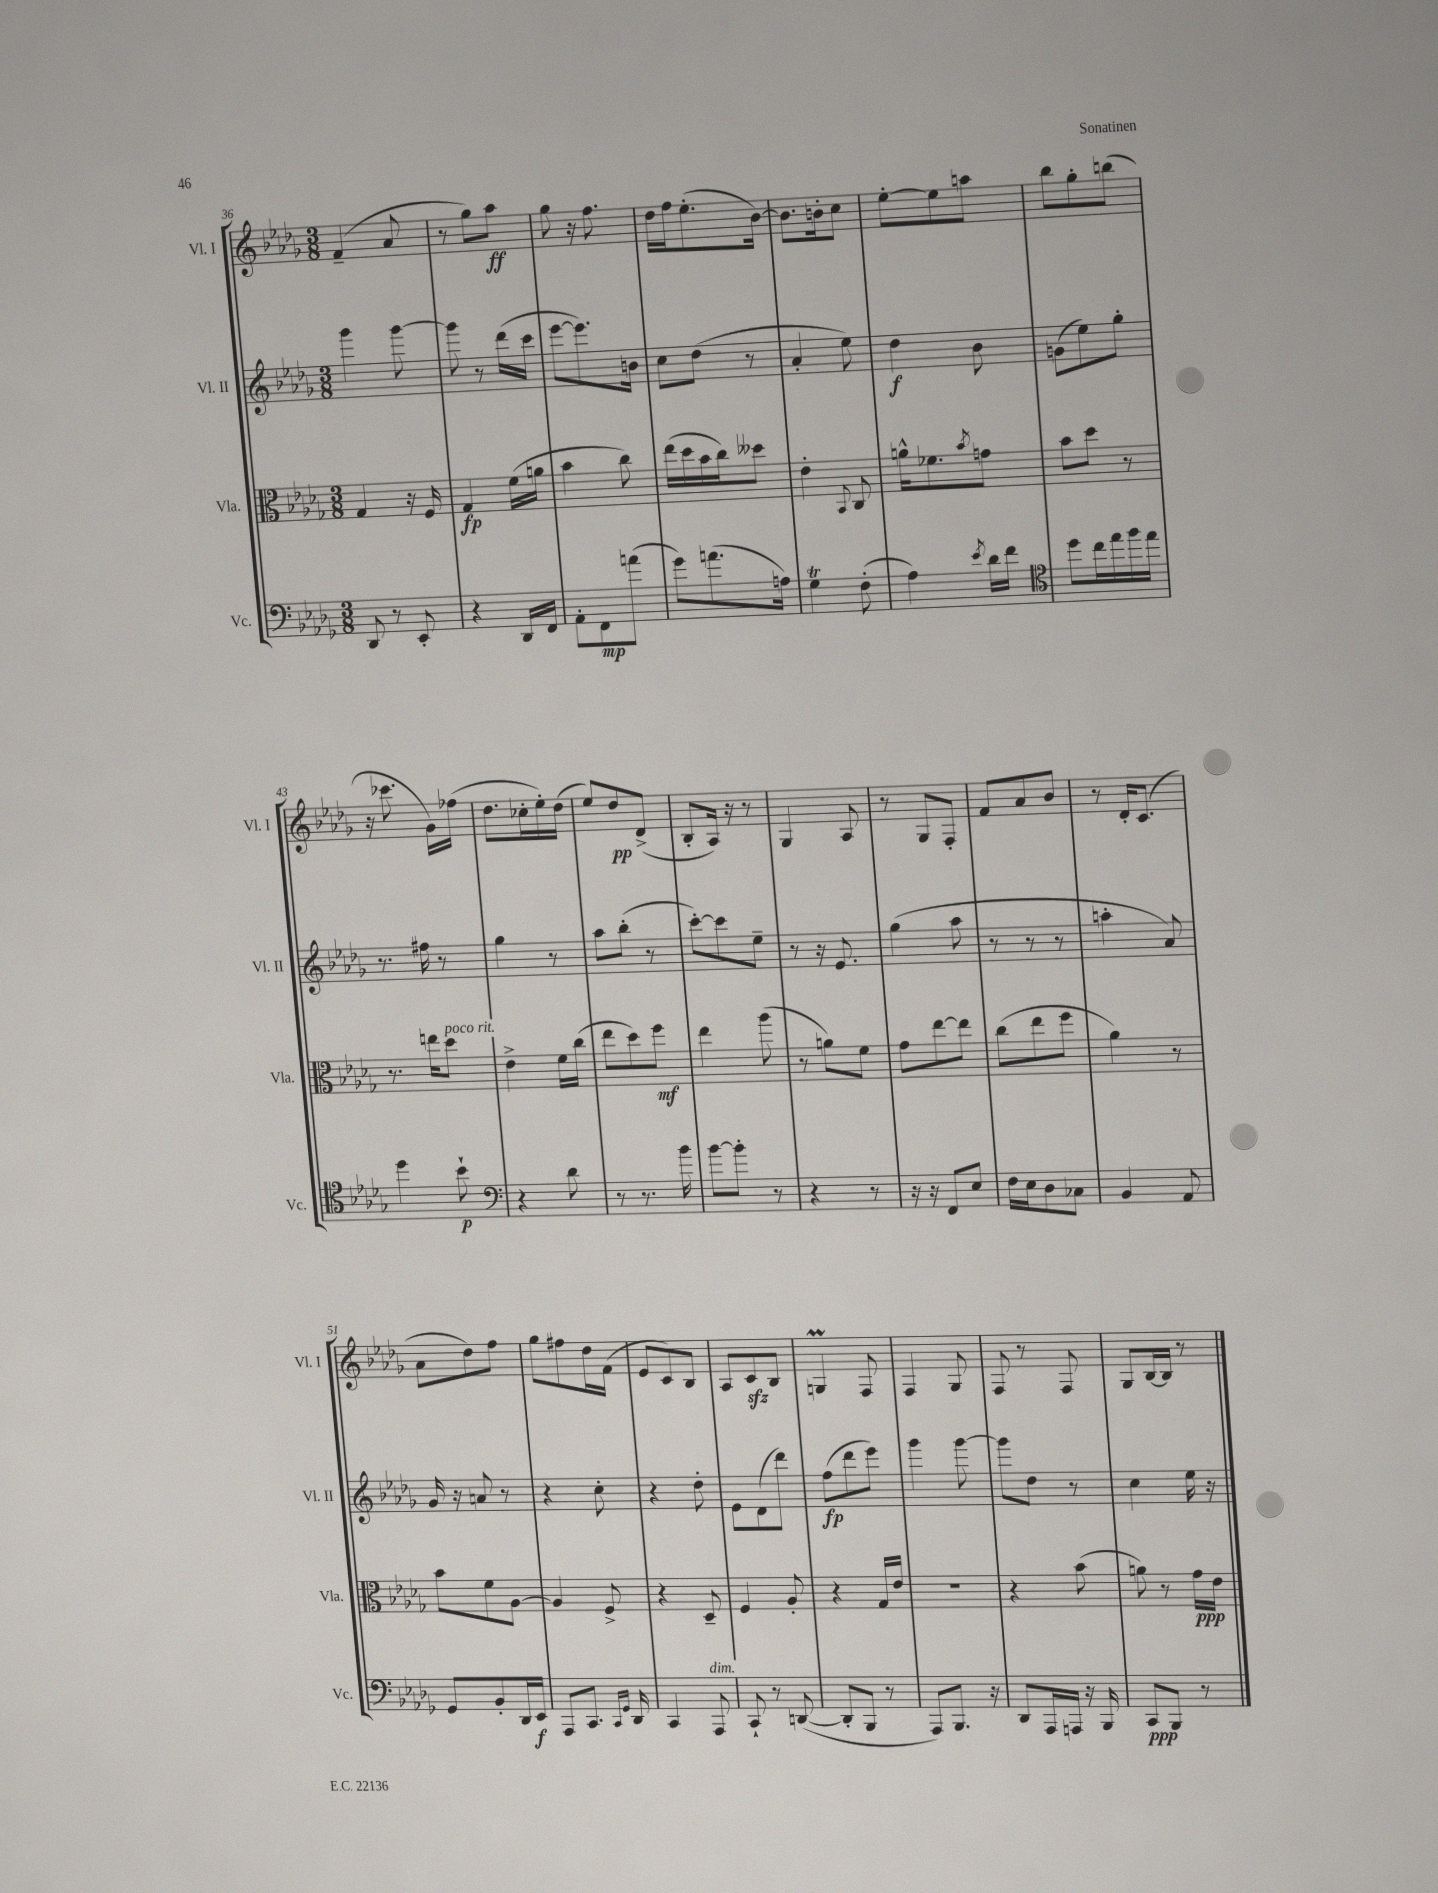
<<
\new StaffGroup <<
\new Staff = "s0" \with { instrumentName = "Vl. I" shortInstrumentName = "Vl. I" } {
    \clef treble \key des \major \numericTimeSignature \time 3/8
    f'4--( aes'8 |
    r8 ges''8) aes''8\ff |
    ges''8 r16 f''8. |
    des''16 f''16 ees''8.-.( bes'16~) |
    bes'8. b'16-. c''8 |
    ees''8~-. ees''8 a''8 |
    bes''8 ges''8-. b''8( |
    r16 ces'''8. ges'16) fes''16( |
    des''8. ces''16-. ees''16-.) des''16( |
    ees''8) des''8\pp des'8->( |
    bes8-. aes16) r16 r8 |
    ges4 aes8 |
    r8 ges8 f8-. |
    f'8 aes'8 bes'8 |
    r8 des'16-. c'8.( |
    aes'8 des''8) f''8 |
    ges''8 fis''8 des''16 f'16( |
    ees'8 c'8) bes8 |
    aes8 c'8\sfz bes8 |
    g4\prall f8 |
    f4 ges8 |
    f8 r8 f8 |
    ges8 bes16~ bes16 r8 \bar "|." |
}
\new Staff = "s1" \with { instrumentName = "Vl. II" shortInstrumentName = "Vl. II" } {
    \clef treble \key des \major \numericTimeSignature \time 3/8
    ges'''4 ges'''8~ |
    ges'''8 r8 des'''16( c'''16 |
    ees'''8~ ees'''8.) b'16 |
    c''8 des''8( r8 |
    aes'4-. ees''8) |
    des''4\f bes'8 |
    g'8( ees''8) ges''8-. |
    r8. fis''16 r8 |
    ges''4 r8 |
    aes''8 bes''8-.( r8 |
    c'''8~-.) c'''8 ees''8-- |
    r8 r16 ees'8. |
    ges''4( aes''8 |
    r8 r8 r8 |
    a''4-. aes'8) |
    ges'16 r16 a'8 r8 |
    r4 c''8-. |
    r4 des''8-. |
    ees'8 des'8( des'''8) |
    f''8\fp( des'''8 ees'''8) |
    ges'''4 ges'''8~ |
    ges'''8 des''8 r8 |
    c''4 ees''16 r16 \bar "|." |
}
\new Staff = "s2" \with { instrumentName = "Vla." shortInstrumentName = "Vla." } {
    \clef alto \key des \major \numericTimeSignature \time 3/8
    ges4 r16 f16 |
    ges4\fp f'16( a'16 |
    bes'4 c''8) |
    ees''16( des''16 bes'16 c''16) deses''8 |
    ees'4-. \appoggiatura { bes,8 } c8 |
    a'16-^ fes'8. \acciaccatura { bes'8 } g'8 |
    bes'8 des''8 r8 |
    r8. e''16 des''8^\markup { \italic "poco rit." } |
    ees'4-> f'16 c''16( |
    ees''8 des''8) f''8\mf |
    ees''4 aes''8( |
    r8 a'8) f'8 |
    ges'8 ees''8~ ees''8 |
    c''8( ees''8 f''8 |
    aes'4) r8 |
    bes'8 f'8 aes8~ |
    aes4 f8-> |
    r4 des8-- |
    f4 aes8-. |
    r4 ges16 ees'16 |
    R4. |
    r4 bes'8( |
    a'8) r8 ges'16\ppp ees'16 \bar "|." |
}
\new Staff = "s3" \with { instrumentName = "Vc." shortInstrumentName = "Vc." } {
    \clef bass \key des \major \numericTimeSignature \time 3/8
    des,8 r8 ees,8-. |
    r4 des,16 f,16 |
    aes,8-. f,8\mp a'8( |
    ges'8) a'8.( a16) |
    ges4\trill f8-.( |
    aes4) \acciaccatura { ees'8 } des'16 f'16 |
    \clef tenor des''8 c''16 ees''16 f''16 ees''16 |
    des''4 bes'8-!\p |
    \clef bass r4 des'8 |
    r8 r8. bes'16 |
    bes'8~ bes'8-. r8 |
    r4 r8 |
    r16 r16 f,8 ees8 |
    f16 ees16 des8 ces8 |
    bes,4 aes,8 |
    ges,8 bes,8-. des,16 ees,16\f |
    aes,,8 c,8. \grace { c,16 ges,16 } des,16 |
    c,4 aes,,8^\markup { \italic "dim." } |
    c,8-! r8 d,8~( |
    d,8-. bes,,8 r8 |
    aes,,8) bes,,8. r16 |
    des,8 aes,,16 a,,16 r16 bes,,16 |
    c,8\ppp bes,,8 r8 \bar "|." |
}
>>
>>
\layout { \context { \Score currentBarNumber = #36 } }
